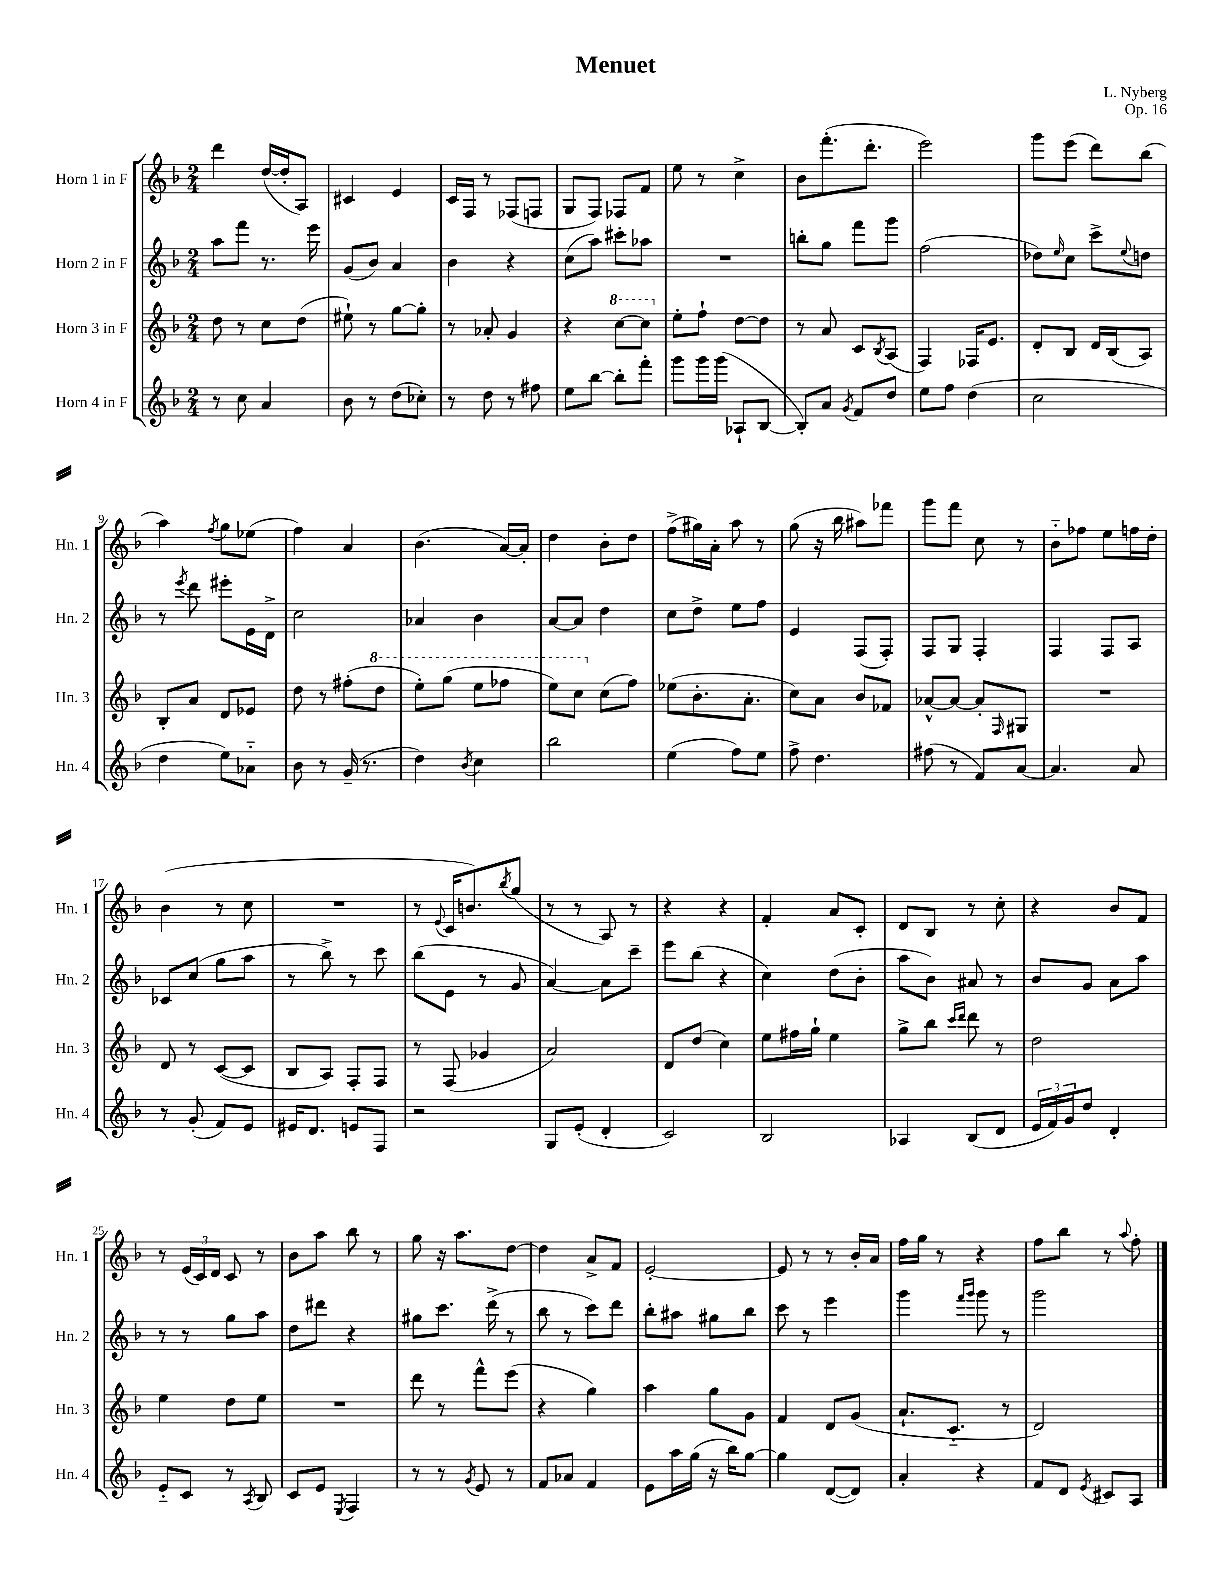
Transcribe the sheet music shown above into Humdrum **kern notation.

**kern	**kern	**kern	**kern
*part4	*part3	*part2	*part1
*staff4	*staff3	*staff2	*staff1
*I"Horn 4 in F	*I"Horn 3 in F	*I"Horn 2 in F	*I"Horn 1 in F
*I'Hn. 4	*I'Hn. 3	*I'Hn. 2	*I'Hn. 1
*clefG2	*clefG2	*clefG2	*clefG2
*k[b-]	*k[b-]	*k[b-]	*k[b-]
*M2/4	*M2/4	*M2/4	*M2/4
=1	=1	=1	=1
8r	8dd\	8aa\L	4ddd\
8cc\	8r	8fff\J	.
4a/	8cc\L	8.r	([16dd/LL
.	.	.	16dd'/J]
.	(8dd\J	.	8A/J)
.	.	16eee\	.
=2	=2	=2	=2
8b-\	8ee#X`\)	(8g/L	4c#X/
8r	8r	8b-/J)	.
(8dd\L	[8gg\L	4a/	4e/
8cc-X'\J)	8gg'\J]	.	.
=3	=3	=3	=3
8r	8r	4b-\	16c/LL
.	.	.	16F/JJ
8dd\	8a-X'/	.	8r
8r	4g/	4r	(8F-X/L
8ff#X\	.	.	8Fn/J
=4	=4	=4	=4
8ee\L	4r	(8cc\L	8G/L
[8bb-\J	.	8aa\J)	8F/J)
*	*8va	*	*
8bb-'\L]	[8ccc\L	8ccc#X'\L	8F-X/L
8fff'\J	8ccc\J]	8aa-X\J	8f/J
=5	=5	=5	=5
*	*X8va	*	*
8ggg\L	8ee'\L	2r	8ee\
16ggg\L	8ff`\J	.	8r
(16ggg\JJ	.	.	.
8A-X`/L	[8dd\L	.	4cc^\
[8B-/J	8dd\J]	.	.
=6	=6	=6	=6
8B-'/L])	8r	8bbn'\L	8b-\L
8a/J	8a/	8gg\J	(8.fff'\
8qg/	.	.	.
8f/L	8c/L	8fff\L	.
.	.	.	8.ddd'\J
.	8qB-/	.	.
8dd/J	(8A/J	8ggg\J	.
=7	=7	=7	=7
8ee\L	4F/)	(2ff\	2eee\)
8ff\J	.	.	.
(4dd\	16F-X/KL	.	.
.	8.e/J	.	.
=8	=8	=8	=8
2cc\	8d'/L	8dd-X\L)	8ggg\L
.	.	16qqee/	.
.	8B-/J	8cc\J	(8eee\J
.	16d/LL	8ccc^\L	8ddd\L)
.	(16B-/J	.	.
.	.	8qqee/	.
.	8A/J)	8ddn\J	(8bb-\J
!!LO:LB:g=z
=9	=9	=9	=9
4dd\	8B-'/L	8r	4aa\)
.	.	8qeee/	.
.	8a/J	8ddd\	.
.	.	.	8qff/
8ee\L)	8d/L	8eee#X'\L	8gg\L
8a-X\J	8e-X/J	16e\L	(8ee-X\J
.	.	16d^\JJ	.
=10	=10	=10	=10
8b-\	8dd\	2cc\	4ff\)
8r	8r	.	.
(16g~/	(8ff#X'\L	.	4a/
8.r	.	.	.
*	*8va	*	*
.	8ddd\J	.	.
=11	=11	=11	=11
4dd\)	8eee'\L)	4a-X/	(4.b-\
.	(8ggg\J	.	.
8qb-/	.	.	.
4cc\	8eee\L	4b-\	.
.	8fff-X\J	.	[16a/LL)
.	.	.	16a'/JJ]
=12	=12	=12	=12
2bb-\	8eee\L)	[8a/L	4dd\
.	8ccc\J	8a/J]	.
*	*X8va	*	*
.	(8cc\L	4dd\	8b-'\L
.	8ff\J)	.	8dd\J
=13	=13	=13	=13
(4ee\	(8ee-X\L	8cc\L	(8ff^\L
.	8.b-'\	8dd^\J	16gg#X\L)
.	.	.	16a'\JJ
8ff\L)	.	8ee\L	8aa\
.	8.a'\J	.	.
8ee\J	.	8ff\J	8r
=14	=14	=14	=14
8ff^\	8cc\L)	4e/	(8gg\
4.dd\	8a\J	.	16r
.	.	.	16bb-\
.	8b-/L	(8F/L	8aa#X\L)
.	8f-X/J	8F'/J)	8fff-X\J
=15	=15	=15	=15
(8ff#X\	[8a-X^^/L	8F/L	8ggg\L
8r	8a-/J_	8G/J	8fff\J
8f/L)	8a-'/L]	4F'/	8cc\
.	16qqF/	.	.
[8a/J	8G#X/J	.	8r
=16	=16	=16	=16
4.a/]	2r	4F/	8b-\L
.	.	.	8ff-X\J
.	.	8F/L	8ee\L
8a/	.	8A/J	16ffn\L
.	.	.	16dd'\JJ
!!LO:LB:g=z
=17	=17	=17	=17
8r	8d/	8c-X/L	(4b-\
(8g'/	8r	(8cc/J	.
8f/L)	([8c/L	8gg\L	8r
8e/J	8c/J]	8aa\J	8cc\
=18	=18	=18	=18
16e#X/KL	8B-/L	8r	2r
8.d/J	.	.	.
.	8A/J)	8bb-^\)	.
8en/L	8F'/L	8r	.
8F/J	8F/J	8ccc\	.
=19	=19	=19	=19
2r	8r	(8bb-\L	8r
.	.	.	8qqe/
.	(8F/	8e\J	16c/KL
.	.	.	8.bn/)
.	4g-X/	8r	.
.	.	.	8qbb-/
.	.	8g/	(8gg/J
=20	=20	=20	=20
8G/L	2a/)	[4a/)	8r
(8e'/J	.	.	8r
4d'/	.	8a\L]	8A/)
.	.	8ccc~\J	8r
=21	=21	=21	=21
2c/)	8d/L	8eee\L	4r
.	(8dd/J	(8bb-\J	.
.	4cc\)	4r	4r
=22	=22	=22	=22
2B-/	8ee\L	4cc\)	4f'/
.	16ff#X\L	.	.
.	16gg`\JJ	.	.
.	4ee\	(8dd\L	8a/L
.	.	8b-'\J	8c'/J
=23	=23	=23	=23
4A-X/	8gg^\L	8aa\L	8d/L
.	8bb-\J	8b-\J)	8B-/J
.	16qqccc/LL	.	.
.	16qqddd/JJ	.	.
(8B-/L	8ddd\	8a#X/	8r
8d/J	8r	8r	8cc'\
=24	=24	=24	=24
24e/LL	2dd\	8b-/L	4r
24f/)	.	.	.
24g/J	.	.	.
8dd/J	.	8g/J	.
4d'/	.	8a\L	8b-/L
.	.	8aa\J	8f/J
!!LO:LB:g=z
=25	=25	=25	=25
8e/L	4ee\	8r	8r
8c/J	.	8r	(24e/LL
.	.	.	24c/)
.	.	.	24d/JJ
8r	8dd\L	8gg\L	8c/
8qA/	.	.	.
8B-/	8ee\J	8aa\J	8r
=26	=26	=26	=26
8c/L	2r	8dd\L	8b-\L
8e/J	.	8ddd#X\J	8aa\J
8qE/	.	.	.
4F/	.	4r	8bb-\
.	.	.	8r
=27	=27	=27	=27
8r	8ddd\	8gg#X\L	8gg\
8r	8r	8.ccc\J	16r
.	.	.	8.aa\L
8qg/	.	.	.
8e/	8fff^^\L	.	.
.	.	(16ddd^\	.
8r	(8eee\J	8r	[8dd\J
=28	=28	=28	=28
8f/L	4r	8bb-\	4dd\]
8a-X/J	.	8r	.
4f/	4gg\)	8ccc\L)	8a^/L
.	.	8ddd\J	8f/J
=29	=29	=29	=29
8e\L	4aa\	8bb-'\L	[2e'/
16aa\L	.	8aa#X\J	.
(16gg\JJ	.	.	.
16r	8gg\L	8gg#X\L	.
16bb-\KL)	.	.	.
[8gg\J	8g\J	8bb-\J	.
=30	=30	=30	=30
4gg\]	4f/	8ccc\	8e/]
.	.	8r	8r
([8d/L	8d/L	4eee\	8r
8d/J])	(8g/J	.	16b-'/LL
.	.	.	16a/JJ
=31	=31	=31	=31
4a'/	8.a`/L	4ggg\	16ff\LL
.	.	.	16gg\JJ
.	.	.	8r
.	8.c/J	.	.
.	.	16qqfff/LL	.
.	.	16qqggg/JJ	.
4r	.	8ggg\	4r
.	8r	8r	.
=32	=32	=32	=32
8f/L	2d/)	2ggg\	8ff\L
8d/J	.	.	8bb-\J
8qe/	.	.	.
8c#X/L	.	.	8r
.	.	.	8qqaa/
8A/J	.	.	8ff'\
==	==	==	==
*-	*-	*-	*-
